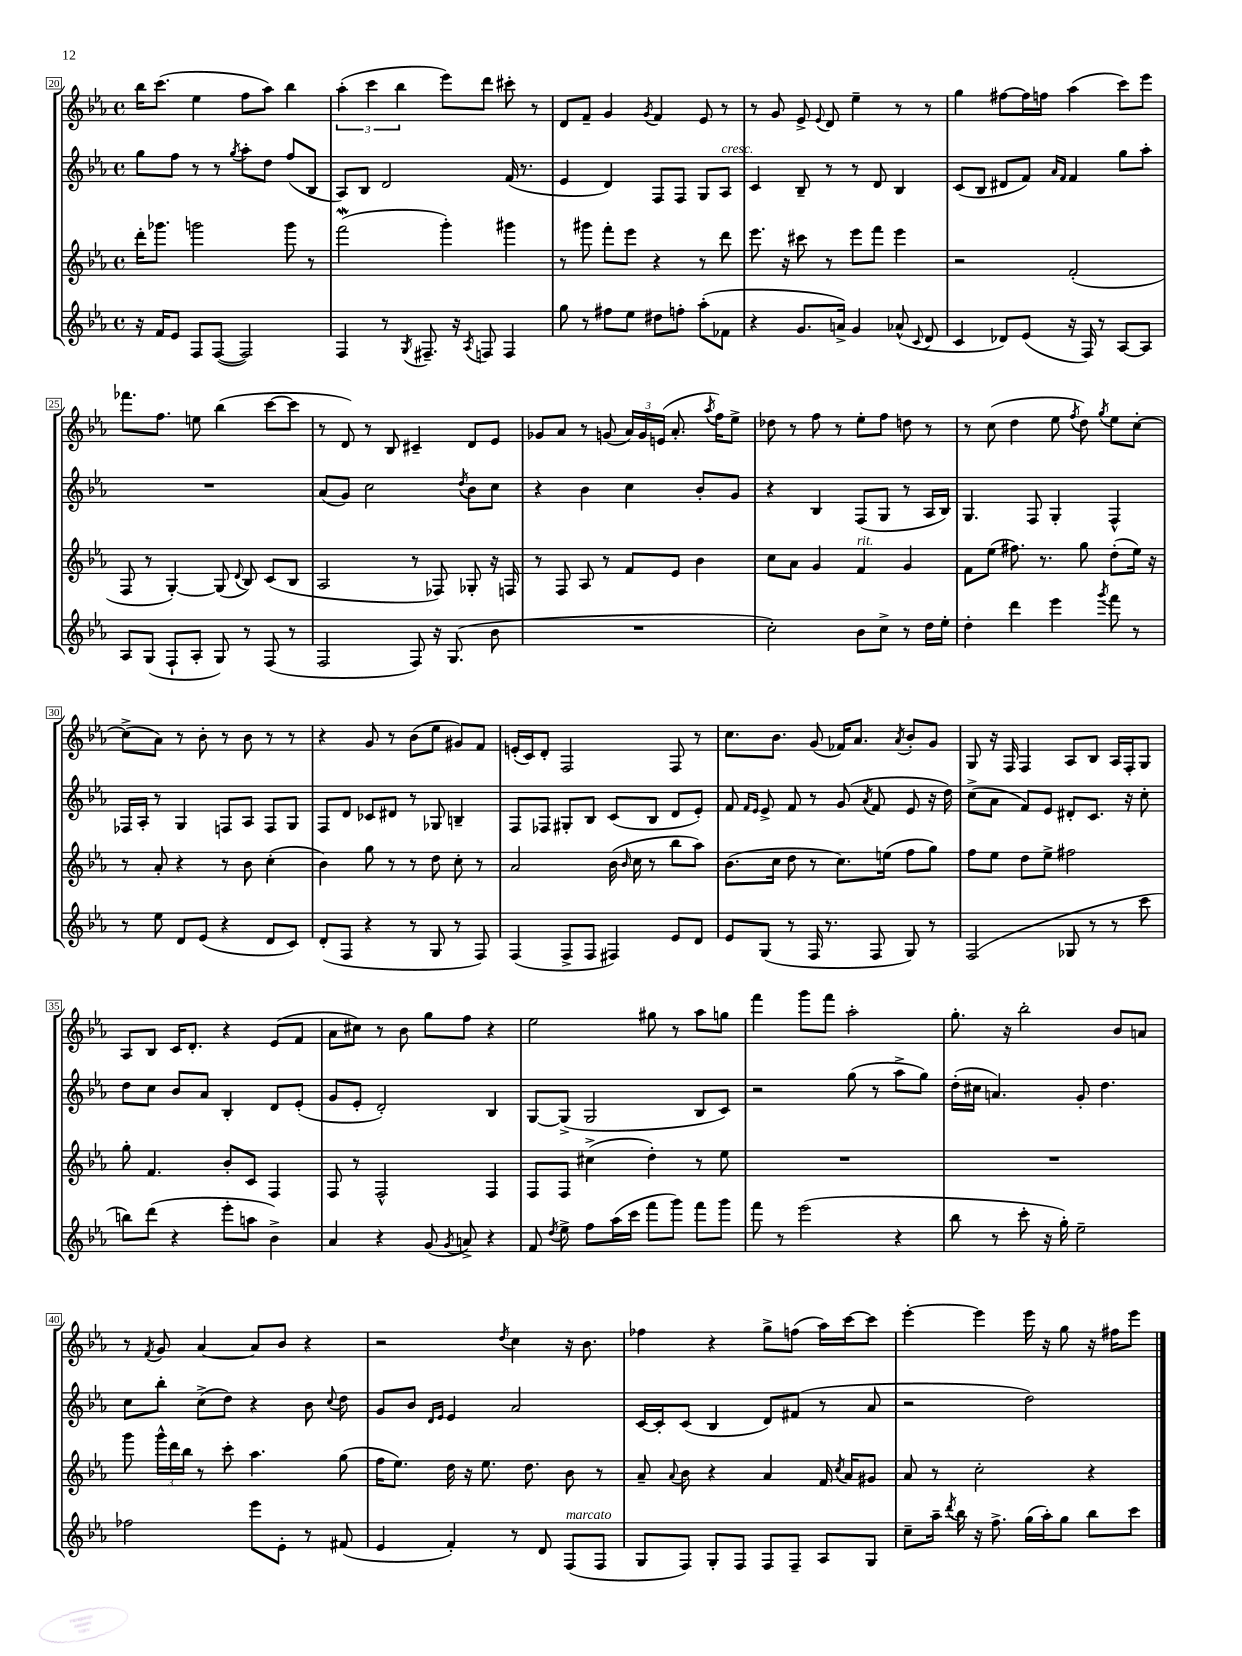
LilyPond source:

<<
\new StaffGroup <<
\new Staff = "s0" {
    \clef treble \key ees \major \defaultTimeSignature \time 4/4
    \autoBeamOff bes''16[ c'''8.]( ees''4 f''8[ aes''8]) bes''4 |
    \tuplet 3/2 { aes''4-.( c'''4 bes''4 } ees'''8[) d'''8] cis'''8-. r8 |
    d'8[ f'8]-- g'4 \acciaccatura { g'8 } f'4 ees'8 r8 |
    r8 g'8 ees'8-> \appoggiatura { ees'8 } d'8 ees''4-- r8 r8 |
    g''4 fis''8[~ fis''16 f''16] aes''4( c'''8[) ees'''8] |
    fes'''8.[ f''8.] e''8 bes''4( c'''8[~ c'''8] |
    r8 d'8) r8 bes8 cis'4-- d'8[ ees'8] |
    ges'8[ aes'8] r8 g'8( \tuplet 3/2 { aes'16[) g'16 e'16]( } aes'8.-. \acciaccatura { aes''8 } f''16[) ees''8]-> |
    des''8 r8 f''8 r8 ees''8[-. f''8] d''8 r8 |
    r8 c''8( d''4 ees''8 \acciaccatura { f''8 } d''8) \acciaccatura { g''8 } ees''8[ c''8]~-. |
    c''8[->( aes'8]) r8 bes'8-. r8 bes'8 r8 r8 |
    r4 g'8 r8 bes'8[( ees''8] gis'8[) f'8] |
    e'16[-.( c'16) d'8]-. f2 f8 r8 |
    c''8.[ bes'8.] g'8( fes'16[) aes'8.] \acciaccatura { aes'8 } bes'8[-. g'8] |
    g8 r16 f16 f4 aes8[ bes8] aes16[ f16-. g8] |
    aes8[ bes8] c'16[ d'8.]-. r4 ees'8[( f'8] |
    aes'8[ cis''8]) r8 bes'8 g''8[ f''8] r4 |
    ees''2 gis''8 r8 aes''8[ g''8] |
    f'''4 g'''8[ f'''8] aes''2-. |
    g''8.-. r16 bes''2-. bes'8[ a'8] |
    r8 \acciaccatura { f'8 } g'8 aes'4~ aes'8[ bes'8] r4 |
    r2 \acciaccatura { d''8 } c''4 r16 bes'8. |
    fes''4 r4 g''8[-> f''8]( aes''16[) c'''16~ c'''8] |
    ees'''4~-. ees'''4 ees'''16 r16 g''8 r16 fis''16[ ees'''8] \bar "|." |
}
\new Staff = "s1" {
    \clef treble \key ees \major \defaultTimeSignature \time 4/4
    \autoBeamOff g''8[ f''8] r8 r8 \acciaccatura { g''8 } aes''8[-. d''8] f''8[( bes8] |
    aes8[) bes8] d'2 f'16( r8. |
    ees'4 d'4) f8[ f8] g8[ aes8]^\markup { \italic "cresc." } |
    c'4 bes8-- r8 r8 d'8 bes4 |
    c'8[( bes8] dis'8[ f'8]) \grace { aes'16[ f'16] } f'4 g''8[ aes''8]-. |
    R1 |
    aes'8[( g'8]) c''2 \acciaccatura { d''8 } bes'8[ c''8] |
    r4 bes'4 c''4 bes'8[-. g'8] |
    r4 bes4 f8[( g8] r8 aes16[ bes16]) |
    g4. f8 g4-. f4-^ |
    fes16[ aes16]-. r8 g4 f8[ aes8] f8[ g8] |
    f8[ d'8] ces'8[ dis'8] r8 ges8 b4-- |
    f8[ fes8] gis8[-. bes8] c'8[( bes8] d'8[ ees'8]-.) |
    f'8 \grace { f'16[ ees'16] } ees'8-> f'8 r8 g'8( \acciaccatura { aes'8 } f'8 ees'8 r16 d''16) |
    c''8[->( aes'8] f'8[) ees'8] dis'8[-. c'8.] r16 c''8-. |
    d''8[ c''8] bes'8[ aes'8] bes4-. d'8[ ees'8]-.( |
    g'8[ ees'8]-. d'2-.) bes4 |
    g8[~ g8]->( g2 bes8[ c'8]) |
    r2 g''8( r8 aes''8[-> g''8]) |
    d''16[-.( cis''16] a'4.) g'8-. d''4. |
    c''8[ bes''8]-. c''8[->( d''8]) r4 bes'8 \appoggiatura { c''8 } d''8 |
    g'8[ bes'8] \grace { d'16[ ees'16] } ees'4 aes'2 |
    c'16[~ c'16-. c'8]( bes4 d'8[) fis'8]( r8 aes'8 |
    r2 d''2) \bar "|." |
}
\new Staff = "s2" {
    \clef treble \key ees \major \defaultTimeSignature \time 4/4
    \autoBeamOff d'''16[-. ges'''8.] g'''2 g'''8 r8 |
    f'''2\mordent( g'''4-.) gis'''4 |
    r8 gis'''8 f'''8[-. ees'''8] r4 r8 d'''8 |
    ees'''8. r16 cis'''8 r8 ees'''8[ f'''8] ees'''4 |
    r2 f'2-.( |
    f8 r8 g4~-.) g8( \appoggiatura { d'8 } bes8) c'8[( bes8] |
    aes2 r8 fes8) ges8-. r16 f16 |
    r8 f8 aes8 r8 f'8[ ees'8] bes'4 |
    c''8[ aes'8] g'4 f'4^\markup { \italic "rit." } g'4 |
    f'8[ ees''8]( fis''8.) r8. g''8 d''8[-.( ees''16]) r16 |
    r8 aes'8-. r4 r8 bes'8 c''4-.( |
    bes'4) g''8 r8 r8 d''8 c''8-. r8 |
    aes'2 bes'16( \grace { bes'16 } c''16 r8 bes''8[ aes''8]) |
    bes'8.[( c''16] d''8 r8 c''8.[) e''16]( f''8[ g''8]) |
    f''8[ ees''8] d''8[ ees''8]-> fis''2 |
    g''8-. f'4. bes'8[-. c'8] f4 |
    f8 r8 f2-^ f4 |
    f8[ f8] cis''4->( d''4-.) r8 ees''8 |
    R1 |
    R1 |
    g'''8 \tuplet 3/2 { g'''16[-^ d'''16 bes''16] } r8 c'''8-. aes''4. g''8( |
    f''16[ ees''8.]) d''16 r16 ees''8. d''8. bes'8 r8 |
    aes'8-- \appoggiatura { aes'8 } bes'8 r4 aes'4 f'16 \acciaccatura { c''8 } aes'16[ gis'8] |
    aes'8 r8 c''2-. r4 \bar "|." |
}
\new Staff = "s3" {
    \clef treble \key ees \major \defaultTimeSignature \time 4/4
    \autoBeamOff r16 f'16[ ees'8] f8[ f8]~( f2) |
    f4 r8 \acciaccatura { g8 } fis8.-- r16 \acciaccatura { aes8 } f8 f4 |
    g''8 r8 fis''8[ ees''8] dis''8[ f''8]-. aes''8[-.( fes'8] |
    r4 g'8.[ a'16]->) g'4 aes'8-^( \appoggiatura { c'8 } d'8 |
    c'4 des'8[) ees'8]( r16 f16) r8 aes8[~ aes8] |
    aes8[ g8]( f8[-! aes8]-. g8) r8 f8( r8 |
    f2 f8) r16 g8.( bes'8 |
    R1 |
    c''2-.) bes'8[ c''8]-> r8 d''16[ ees''16]-. |
    d''4-. d'''4 ees'''4 \acciaccatura { g'''8 } f'''8 r8 |
    r8 ees''8 d'8[ ees'8]( r4 d'8[ c'8]) |
    d'8[-.( f8] r4 r8 g8 r8 f8) |
    f4( f8[-> f8] fis4) ees'8[ d'8] |
    ees'8[ g8]( r8 f16 r8. f8 g8) r8 |
    f2( ges8 r8 r8 c'''8 |
    b''8[) d'''8]( r4 ees'''8[-. a''8] bes'4->) |
    aes'4 r4 g'8( \acciaccatura { g'8 } a'8->) r4 |
    f'8 \acciaccatura { d''8 } ees''8-> f''8[ aes''16( c'''16] f'''8[ g'''8]) f'''8[ g'''8] |
    f'''8 r8 ees'''2( r4 |
    bes''8 r8 c'''8-. r16 g''16-.) ees''2-- |
    fes''2 ees'''8[ ees'8]-. r8 fis'8( |
    ees'4 f'4-.) r8 d'8 f8[^\markup { \italic "marcato" }( f8] |
    g8[ f8]) g8[-. f8] f8[ f8]-- aes8[ g8] |
    c''8[-- aes''16]-- \acciaccatura { d'''8 } bes''16 r16 f''8.-> g''16[( aes''16-.) g''8] bes''8[ c'''8] \bar "|." |
}
>>
>>
\layout { \context { \Score currentBarNumber = #20 \override BarNumber.stencil = #(make-stencil-boxer 0.1 0.3 ly:text-interface::print) } }
